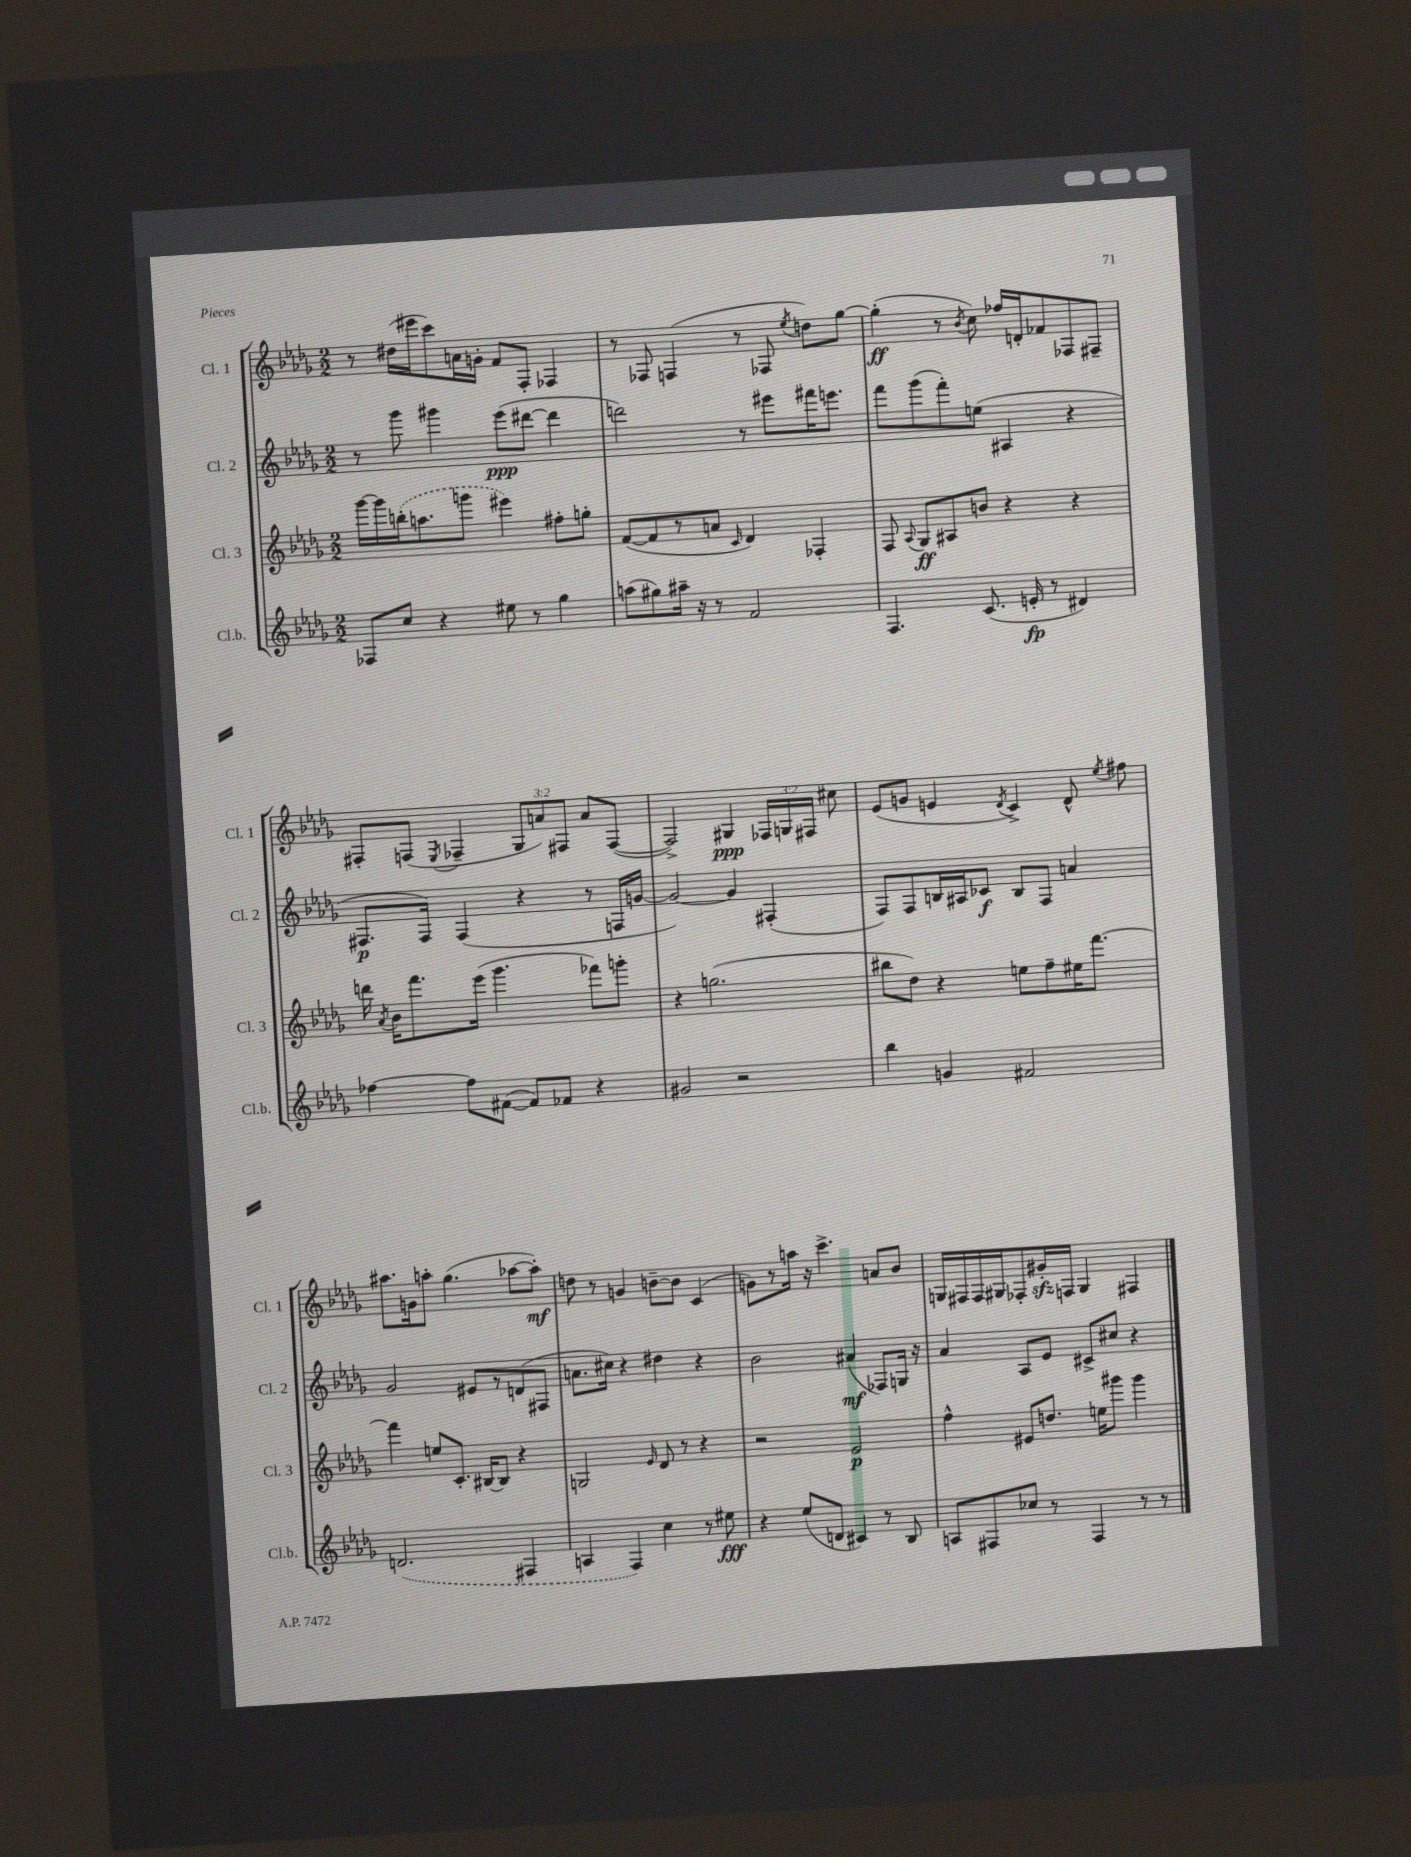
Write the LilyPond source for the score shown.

<<
\new StaffGroup <<
\new Staff = "s0" \with { instrumentName = "Cl. 1" shortInstrumentName = "Cl. 1" } {
    \clef treble \key des \major \numericTimeSignature \time 2/2 \override Staff.TupletNumber.text = #tuplet-number::calc-fraction-text
    \autoBeamOff r8 dis''16[( eis'''16 c'''8) a'16 g'16]-. f'8[ f8]-. fes4 |
    r8 fes8 f4( r8 fes8 \acciaccatura { ees''8 } d''8[) ges''8]~ |
    ges''4-.\ff( r8 \acciaccatura { bes'8 } c''8) fes''16[ d'16-. fes'8 fes8 fis8]-- |
    fis8[-. f8]( \acciaccatura { ees8 } fes4-- \tuplet 3/2 { ges8[ a'8) fis8] } a'8[ fis8]~( |
    fis2->) gis4\ppp \tuplet 3/2 { fes16[ g16 fis16] } cis''8 |
    ees'8[( g'8] e'4 \acciaccatura { des'8 } c'4->) des'8-^ \acciaccatura { ees''8 } fis''8 |
    ais''8.[ g'16 a''8]-. ges''4.( aes''8[~ aes''8]-.\mf) |
    d''8 r8 g'4 b'8[~-- b'8] c'4( |
    g'8[) r8 a''16] r16 c'''4.-> a'8[ bes'8] |
    g16[ fis16 fis16 gis16 fes8-. gis'16-.\sfz f16] gis4 fis4 \bar "|." |
}
\new Staff = "s1" \with { instrumentName = "Cl. 2" shortInstrumentName = "Cl. 2" } {
    \clef treble \key des \major \numericTimeSignature \time 2/2
    \autoBeamOff r8 ges'''8 gis'''4 ees'''8[\ppp( dis'''8]~ dis'''4 |
    d'''2) r8 eis'''8[ fis'''16 e'''8.] |
    f'''8[ ges'''8( f'''8-.) e''8]( ais4 r4 |
    fis8.[\p fis16]) fis4( r4 r8 f16[ g'16]~ |
    g'2~) g'4 fis4-.( |
    f8[) f8 b16 ais16 ces'8]\f b8[ f8] a'4 |
    ges'2 eis'8[ r8 d'8( fis8] |
    a'8.[ cis''16]) r4 dis''4 r4 |
    bes'2 ais'4\mf( fes8[) g16] r16 |
    aes'4 aes8[ ees'8] cis'8[-> cis''8] r4 \bar "|." |
}
\new Staff = "s2" \with { instrumentName = "Cl. 3" shortInstrumentName = "Cl. 3" } {
    \clef treble \key des \major \numericTimeSignature \time 2/2
    \autoBeamOff ges'''16[~ ges'''16 \once \slurDashed b''16-.( a''8. g'''8] eis'''4) fis''8[-. g''8]-. |
    f'8[~( f'8 r8 a'8] \grace { c'16 } des'4) fes4-. |
    f8 \appoggiatura { aes8 } ges8[\ff ais8 b'8] r4 r4 |
    d'''16 \acciaccatura { aes'8 } bes'16[ f'''8. ees'''16]( ges'''4. fes'''8[) g'''8]-. |
    r4 g''2.( |
    bis''8[ des''8]) r4 e''8[ f''8-- eis''16 f'''8.]~ |
    f'''4 e''8[ c'8.]-. bis16[~ bis8] r4 |
    g2 \grace { ees'16 } des'8 r8 r4 |
    r2 ees'2\p |
    f''4-^ eis'8[ d''8.] e''16[ gis'''8] gis'''4 \bar "|." |
}
\new Staff = "s3" \with { instrumentName = "Cl.b." shortInstrumentName = "Cl.b." } {
    \clef treble \key des \major \numericTimeSignature \time 2/2
    \autoBeamOff fes8[ c''8] r4 eis''8 r8 ges''4 |
    a''8[( gis''8) ais''16]-- r16 r8 f'2 |
    f4. c'8.( e'16-.\fp r8 dis'4) |
    fes''4~ fes''8[ fis'8]~( fis'8[) fes'8] r4 |
    gis'2 r2 |
    bes''4 g'4 fis'2 |
    \once \slurDashed d'2.( fis4 |
    a4 f4) c''4 r8 eis''8\fff |
    r4 ees''8[( d'8] cis'4) r8 bes8 |
    a8[ fis8 ces''8] r8 fis4 r8 r8 \bar "|." |
}
>>
>>
\layout { \context { \Score \remove "Bar_number_engraver" } }
